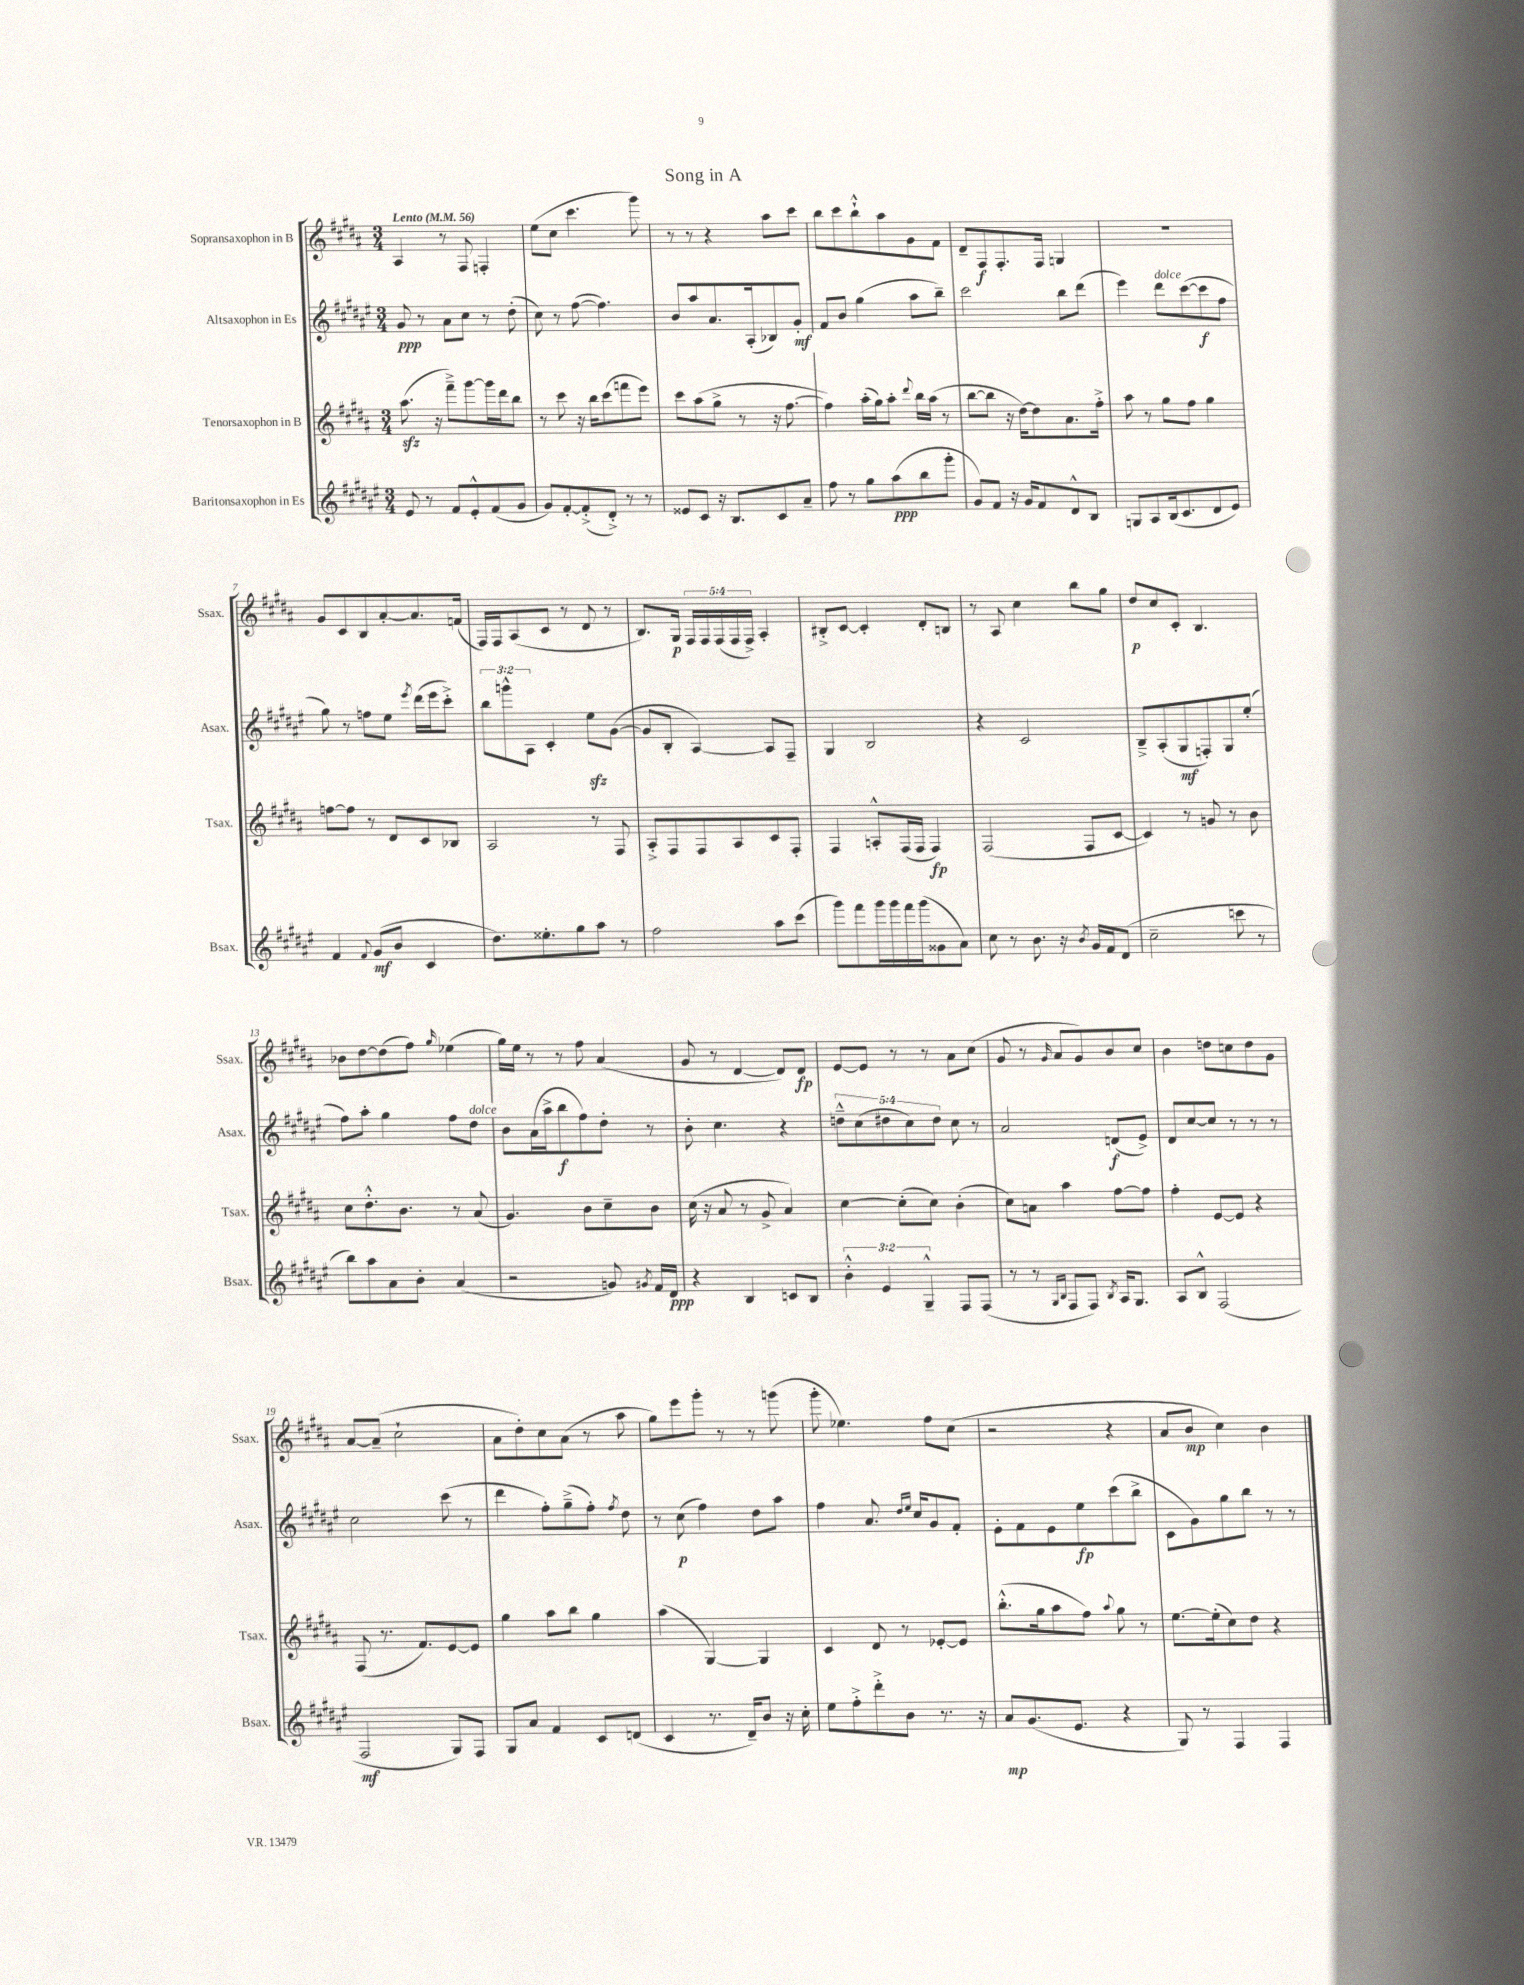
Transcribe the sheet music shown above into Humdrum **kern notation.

**kern	**dynam	**kern	**dynam	**kern	**dynam	**kern	**dynam
*part4	*part4	*part3	*part3	*part2	*part2	*part1	*part1
*staff4	*staff4	*staff3	*staff3	*staff2	*staff2	*staff1	*staff1
*I"Baritonsaxophon in Es	*	*I"Tenorsaxophon in B	*	*I"Altsaxophon in Es	*	*I"Sopransaxophon in B	*
*I'Bsax.	*	*I'Tsax.	*	*I'Asax.	*	*I'Ssax.	*
*clefG2	*	*clefG2	*	*clefG2	*	*clefG2	*
*k[f#c#g#d#a#e#]	*	*k[f#c#g#d#a#]	*	*k[f#c#g#d#a#e#]	*	*k[f#c#g#d#a#]	*
*M3/4	*	*M3/4	*	*M3/4	*	*M3/4	*
*MM56	*	*MM56	*	*MM56	*	*MM56	*
=1	=1	=1	=1	=1	=1	=1	=1
!	!	!	!	!	!	!LO:TX:a:B:t=Lento	!
8e#/	.	(8.aa#zz\	.	8g#/	ppp	4A#/	.
8r	.	.	.	8r	.	.	.
.	.	16r	.	.	.	.	.
8f#/L	.	8fff#~^\L)	.	8a#\L	.	8r	.
8e#'^^/	.	[8ggg#\	.	8cc#\J	.	8F#/	.
(8f#/	.	16ggg#\L]	.	8r	.	4Fn'/	.
.	.	16ddd#\J	.	.	.	.	.
8g#/J	.	8bb\J	.	(8dd#'\	.	.	.
=2	=2	=2	=2	=2	=2	=2	=2
8g#/L)	.	8r	.	8cc#\)	.	(8ee\L	.
[8f#'/	.	8ccc#\	.	8r	.	8cc#\J	.
(8f#'^/]	.	16r	.	([8ff#\	.	4.ccc#\	.
.	.	16bb\KL	.	.	.	.	.
8d#'^/J)	.	(8ccc#\	.	4.ff#\])	.	.	.
8r	.	8fffn\	.	.	.	.	.
8r	.	8eee\J)	.	.	.	8ggg#\)	.
=3	=3	=3	=3	=3	=3	=3	=3
8e##X/L	.	8ccc#\L	.	8b/L	.	8r	.
8c#/J	.	(8aa#\	.	8aa#/	.	8r	.
16r	.	8gg#^\J	.	8.a#/	.	4r	.
8.B/L	.	.	.	.	.	.	.
.	.	8r	.	.	.	.	.
.	.	.	.	(16A#'/k	.	.	.
8c#/	.	16r	.	8B-X/)	.	8aa#\L	.
.	.	[8.ff#\	.	.	.	.	.
8a#~/J	.	.	.	8g#'/J	mf	8ccc#\J	.
=4	=4	=4	=4	=4	=4	=4	=4
8ff#\	.	4ff#\])	.	8f#/L	.	8bb\L	.
8r	.	.	.	8b/J	.	8ccc#\	.
8gg#\L	.	(16aa#'\LL	.	(4gg#\	.	8bb`^^\	.
.	.	16gg#\J)	.	.	.	.	.
(8aa#\	ppp	8aa#'\J	.	.	.	8aa#\	.
.	.	8qqddd#/	.	.	.	.	.
8bb\	.	16bb\LL	.	8aa#\L	.	8g#\	.
.	.	(16aa#\JJ	.	.	.	.	.
8ggg#'\J	.	8r	.	8bb~\J)	.	8f#\J	.
=5	=5	=5	=5	=5	=5	=5	=5
8g#/L)	.	[8bb\L	.	2ccc#\	.	8d#~/L	.
8f#/J	.	8bb\J]	.	.	.	8F#/	f
16r	.	16r	.	.	.	8.F#'/	.
16g#/KL	.	[16dd#\KL)	.	.	.	.	.
8f#/	.	8dd#\]	.	.	.	.	.
.	.	.	.	.	.	16F#/Jk	.
8d#^^/	.	8.a#\	.	8bb\L	.	4Gn/	.
8B/J	.	.	.	(8ddd#\J	.	.	.
.	.	16ff#'^\Jk	.	.	.	.	.
=6	=6	=6	=6	=6	=6	=6	=6
8Gn/L	.	8aa#\	.	4eee#\)	.	2.r	.
8A#/	.	8r	.	.	.	.	.
!	!	!	!	!LO:TX:a:i:t=dolce	!	!	!
(16B/k	.	8gg#\L	.	8ddd#\L	.	.	.
8.c#/	.	.	.	.	.	.	.
.	.	8ff#\J	.	([8ccc#\	.	.	.
8d#/	.	4gg#\	.	8ccc#\]	f	.	.
8e#/J)	.	.	.	8ff#\J	.	.	.
!!LO:LB:g=z
=7	=7	=7	=7	=7	=7	=7	=7
4f#/	.	[8ffn\L	.	8gg#\)	.	8g#/L	.
.	.	8ff\J]	.	8r	.	8c#/	.
8qqf#/	.	.	.	.	.	.	.
(8g#/L	mf	8r	.	8ffn\L	.	8B/	.
8b/J	.	8d#/L	.	8ee#\J	.	[8a#'/	.
.	.	.	.	8qeee#/	.	.	.
4c#/	.	8c#/	.	(16ddd#\LL	.	8.a#/]	.
.	.	.	.	16eee#\J	.	.	.
.	.	8B-X/J	.	8ccc#'^\J)	.	.	.
.	.	.	.	.	.	(16fn/Jk	.
=8	=8	=8	=8	=8	=8	=8	=8
8.dd#\L)	.	2A#/	.	12bb\L	.	16F#/LL)	.
.	.	.	.	.	.	16F#/J	.
.	.	.	.	12gggn^^\	.	.	.
.	.	.	.	.	.	(8A#/	.
.	.	.	.	12A#\J	.	.	.
8.ee##X'\	.	.	.	.	.	.	.
.	.	.	.	4c#'/	.	8c#/J	.
8gg#\	.	.	.	.	.	8r	.
8aa#\J	.	8r	.	8ee#zz\L	.	8d#/	.
8r	.	8F#/	.	([8g#\J	.	8r	.
=9	=9	=9	=9	=9	=9	=9	=9
2ff#\	.	8A#'^/L	.	8g#/L]	.	8.B/L)	.
.	.	8F#/	.	8B'/J	.	.	.
.	.	.	.	.	.	16G#/Jk	p
.	.	8F#/	.	[4A#/)	.	20F#/LL	.
.	.	.	.	.	.	20F#/	.
.	.	.	.	.	.	(20F#/	.
.	.	8A#/	.	.	.	.	.
.	.	.	.	.	.	20F#/	.
.	.	.	.	.	.	20F#^/JJ)	.
8aa#\L	.	8c#/	.	8A#/L]	.	4A#'/	.
(8ccc#\J	.	8F#'/J	.	8F#~/J	.	.	.
=10	=10	=10	=10	=10	=10	=10	=10
8ggg#\L)	.	4F#/	.	4G#/	.	8B#X'^/L	.
8fff#\	.	.	.	.	.	[8c#/J	.
16ggg#\L	.	8An'^^/L	.	2B/	.	4c#'/]	.
16ggg#\	.	.	.	.	.	.	.
16fff#\	.	(16F#/L	.	.	.	.	.
(16ggg#\J	.	16F#/JJ	.	.	.	.	.
8g##X\	.	4F#/)	fp	.	.	8d#'/L	.
8a#\J)	.	.	.	.	.	8Bn/J	.
=11	=11	=11	=11	=11	=11	=11	=11
8cc#\	.	(2F#/	.	4r	.	8r	.
8r	.	.	.	.	.	8A#/	.
8.b\	.	.	.	2c#/	.	4cc#\	.
16r	.	.	.	.	.	.	.
8qb/	.	.	.	.	.	.	.
16g#/LL	.	8F#/L	.	.	.	8bb\L	.
16f#/J	.	.	.	.	.	.	.
(8d#/J	.	[8c#/J	.	.	.	8gg#\J	.
=12	=12	=12	=12	=12	=12	=12	=12
2cc#~\	.	4c#/])	.	8B~^/L	.	8dd#/L	p
.	.	.	.	(8A#'/	.	8cc#/	.
.	.	8r	.	8G#/	mf	8c#'/J	.
.	.	8gn/	.	8Fn'/)	.	4.B/	.
8cccn\	.	8r	.	8G#/	.	.	.
8r	.	8b\	.	(8ee#'/J	.	.	.
!!LO:LB:g=z
=13	=13	=13	=13	=13	=13	=13	=13
8bb\L)	.	8cc#\L	.	8ff#\L)	.	8b-X\L	.
8aa#\	.	8.dd#'^^\	.	8aa#'\J	.	[8dd#\	.
8a#\	.	.	.	4gg#\	.	(8dd#\]	.
.	.	8.b\J	.	.	.	.	.
8b'\J	.	.	.	.	.	8ff#\J)	.
.	.	.	.	.	.	16qqgg#/	.
(4a#/	.	8r	.	8ff#\L	.	(4ee-X\	.
!	!	!	!	!LO:TX:a:i:t=dolce	!	!	!
.	.	(8a#/	.	8dd#\J	.	.	.
=14	=14	=14	=14	=14	=14	=14	=14
2r	.	4.g#/)	.	8b\L	.	16gg#\LL)	.
.	.	.	.	.	.	16ee\JJ	.
.	.	.	.	(16a#\L	.	8r	.
.	.	.	.	16aa#^\J	.	.	.
.	.	.	.	8bb\	f	8r	.
.	.	8b\L	.	8ff#\)	.	8ff#\	.
8gn/)	.	8cc#~\	.	8dd#'\J	.	(4a#/	.
8qg#X/	.	.	.	.	.	.	.
16f#/LL	.	8b\J	.	8r	.	.	.
16d#/JJ	ppp	.	.	.	.	.	.
=15	=15	=15	=15	=15	=15	=15	=15
4r	.	(16cc#\	.	8b'\	.	8g#/	.
.	.	16r	.	.	.	.	.
.	.	8a#/	.	4.cc#\	.	8r	.
4B/	.	8r	.	.	.	[4d#/	.
.	.	8g#^/	.	.	.	.	.
8cn/L	.	4a#/)	.	4r	.	8d#/L])	.
8B/J	.	.	.	.	.	8d#/J	fp
=16	=16	=16	=16	=16	=16	=16	=16
6b'^^\	.	[4cc#\	.	10ddn~^^\L	.	[8e/L	.
.	.	.	.	(10cc#\	.	.	.
.	.	.	.	.	.	8e/J]	.
6e#/	.	.	.	.	.	.	.
.	.	.	.	10dd#X\	.	.	.
.	.	(8cc#'\L]	.	.	.	8r	.
.	.	.	.	10cc#\)	.	.	.
6G#~^^/	.	.	.	.	.	.	.
.	.	8cc#\J)	.	.	.	8r	.
.	.	.	.	10dd#\J	.	.	.
8F#/L	.	(4b'\	.	8cc#\	.	8a#\L	.
(8F#/J	.	.	.	8r	.	(8cc#\J	.
=17	=17	=17	=17	=17	=17	=17	=17
8r	.	8cc#\L)	.	2a#/	.	8g#/	.
8r	.	8an\J	.	.	.	8r	.
16qqG#/LL	.	.	.	.	.	.	.
16qqB/JJ	.	.	.	.	.	16qqg#/	.
8F#/L	.	4aa#\	.	.	.	8a#/L	.
8F#/J)	.	.	.	.	.	8g#/)	.
8qB/	.	.	.	.	.	.	.
16A#/KL	.	[8ff#\L	.	(8dn/L	f	8b/	.
8.G#/J	.	.	.	.	.	.	.
.	.	8ff#\J]	.	8e#^/J)	.	8cc#/J	.
=18	=18	=18	=18	=18	=18	=18	=18
8A#/L	.	4ff#'\	.	8d#/L	.	4b\	.
8B^^/J	.	.	.	[8cc#/	.	.	.
(2F#/	.	[8e/L	.	8cc#/J]	.	8ddn\L	.
.	.	8e/J]	.	8r	.	8ccn\	.
.	.	4r	.	8r	.	8dd\	.
.	.	.	.	8r	.	8g#\J	.
!!LO:LB:g=z
=19	=19	=19	=19	=19	=19	=19	=19
2F#/	mf	(8F#/	.	2cc#\	.	[8a#/L	.
.	.	8.r	.	.	.	(8a#~/J]	.
.	.	.	.	.	.	2cc#`\	.
.	.	8.f#/L)	.	.	.	.	.
8G#/L)	.	[8e/	.	(8ccc#\	.	.	.
8F#/J	.	8e/J]	.	8r	.	.	.
=20	=20	=20	=20	=20	=20	=20	=20
8G#/L	.	4gg#\	.	4ddd#\	.	8a#\L	.
8a#/J	.	.	.	.	.	8dd#'\)	.
4f#/	.	8aa#\L	.	8ff#'\L)	.	8cc#\	.
.	.	8bb\J	.	(8gg#~^\	.	(8a#\J	.
8c#/L	.	4gg#\	.	8ff#'\J)	.	8r	.
.	.	.	.	8qff#/	.	.	.
(8dn/J	.	.	.	8dd#\	.	8aa#\	.
=21	=21	=21	=21	=21	=21	=21	=21
4c#/	.	(4aa#\	.	8r	.	8gg#\L)	.
.	.	.	.	(8cc#\	p	8eee\	.
8.r	.	[4G#/)	.	4ff#\)	.	8ggg#'\J	.
.	.	.	.	.	.	8r	.
16d#~/KL)	.	.	.	.	.	.	.
8b/J	.	4G#/]	.	8dd#\L	.	8r	.
16r	.	.	.	8aa#\J	.	(8gggn\	.
16cc#'\	.	.	.	.	.	.	.
=22	=22	=22	=22	=22	=22	=22	=22
8ee#\L	.	4c#/	.	4ff#\	.	8ggg#'\	.
8ff#'^\	.	.	.	.	.	4.ee-X\)	.
8ddd#'^\	.	8d#/	.	8.a#/	.	.	.
8b\J	.	8r	.	.	.	.	.
.	.	.	.	16qqdd#/LL	.	.	.
.	.	.	.	16qqee#/JJ	.	.	.
.	.	.	.	16cc#/KL	.	.	.
8.r	.	[8e-X'/L	.	8g#/	.	8ff#\L	.
.	.	8e-/J]	.	8f#'/J	.	(8cc#\J	.
16r	.	.	.	.	.	.	.
=23	=23	=23	=23	=23	=23	=23	=23
8a#/L	mp	(8.bb'^^\L	.	8e#'\L	.	2r	.
(8.g#/	.	.	.	8f#\	.	.	.
.	.	16gg#\k	.	.	.	.	.
.	.	8aa#\	.	8e#\	.	.	.
8.e#/J	.	.	.	.	.	.	.
.	.	8ff#\J)	.	8ee#\	fp	.	.
.	.	8qqaa#/	.	.	.	.	.
4r	.	8gg#\	.	(8ccc#\	.	4r	.
.	.	8r	.	8bb^\J	.	.	.
=24	=24	=24	=24	=24	=24	=24	=24
8G#/)	.	[8.ee\L	.	8c#\L	.	8a#/L	.
8r	.	.	.	8g#\)	.	8b/J	mp
.	.	(16ee'\k]	.	.	.	.	.
4F#/	.	8cc#\)	.	8gg#\	.	4cc#\)	.
.	.	8dd#\J	.	8bb\J	.	.	.
4F#/	.	4r	.	8r	.	4b\	.
.	.	.	.	8r	.	.	.
==	==	==	==	==	==	==	==
*-	*-	*-	*-	*-	*-	*-	*-
